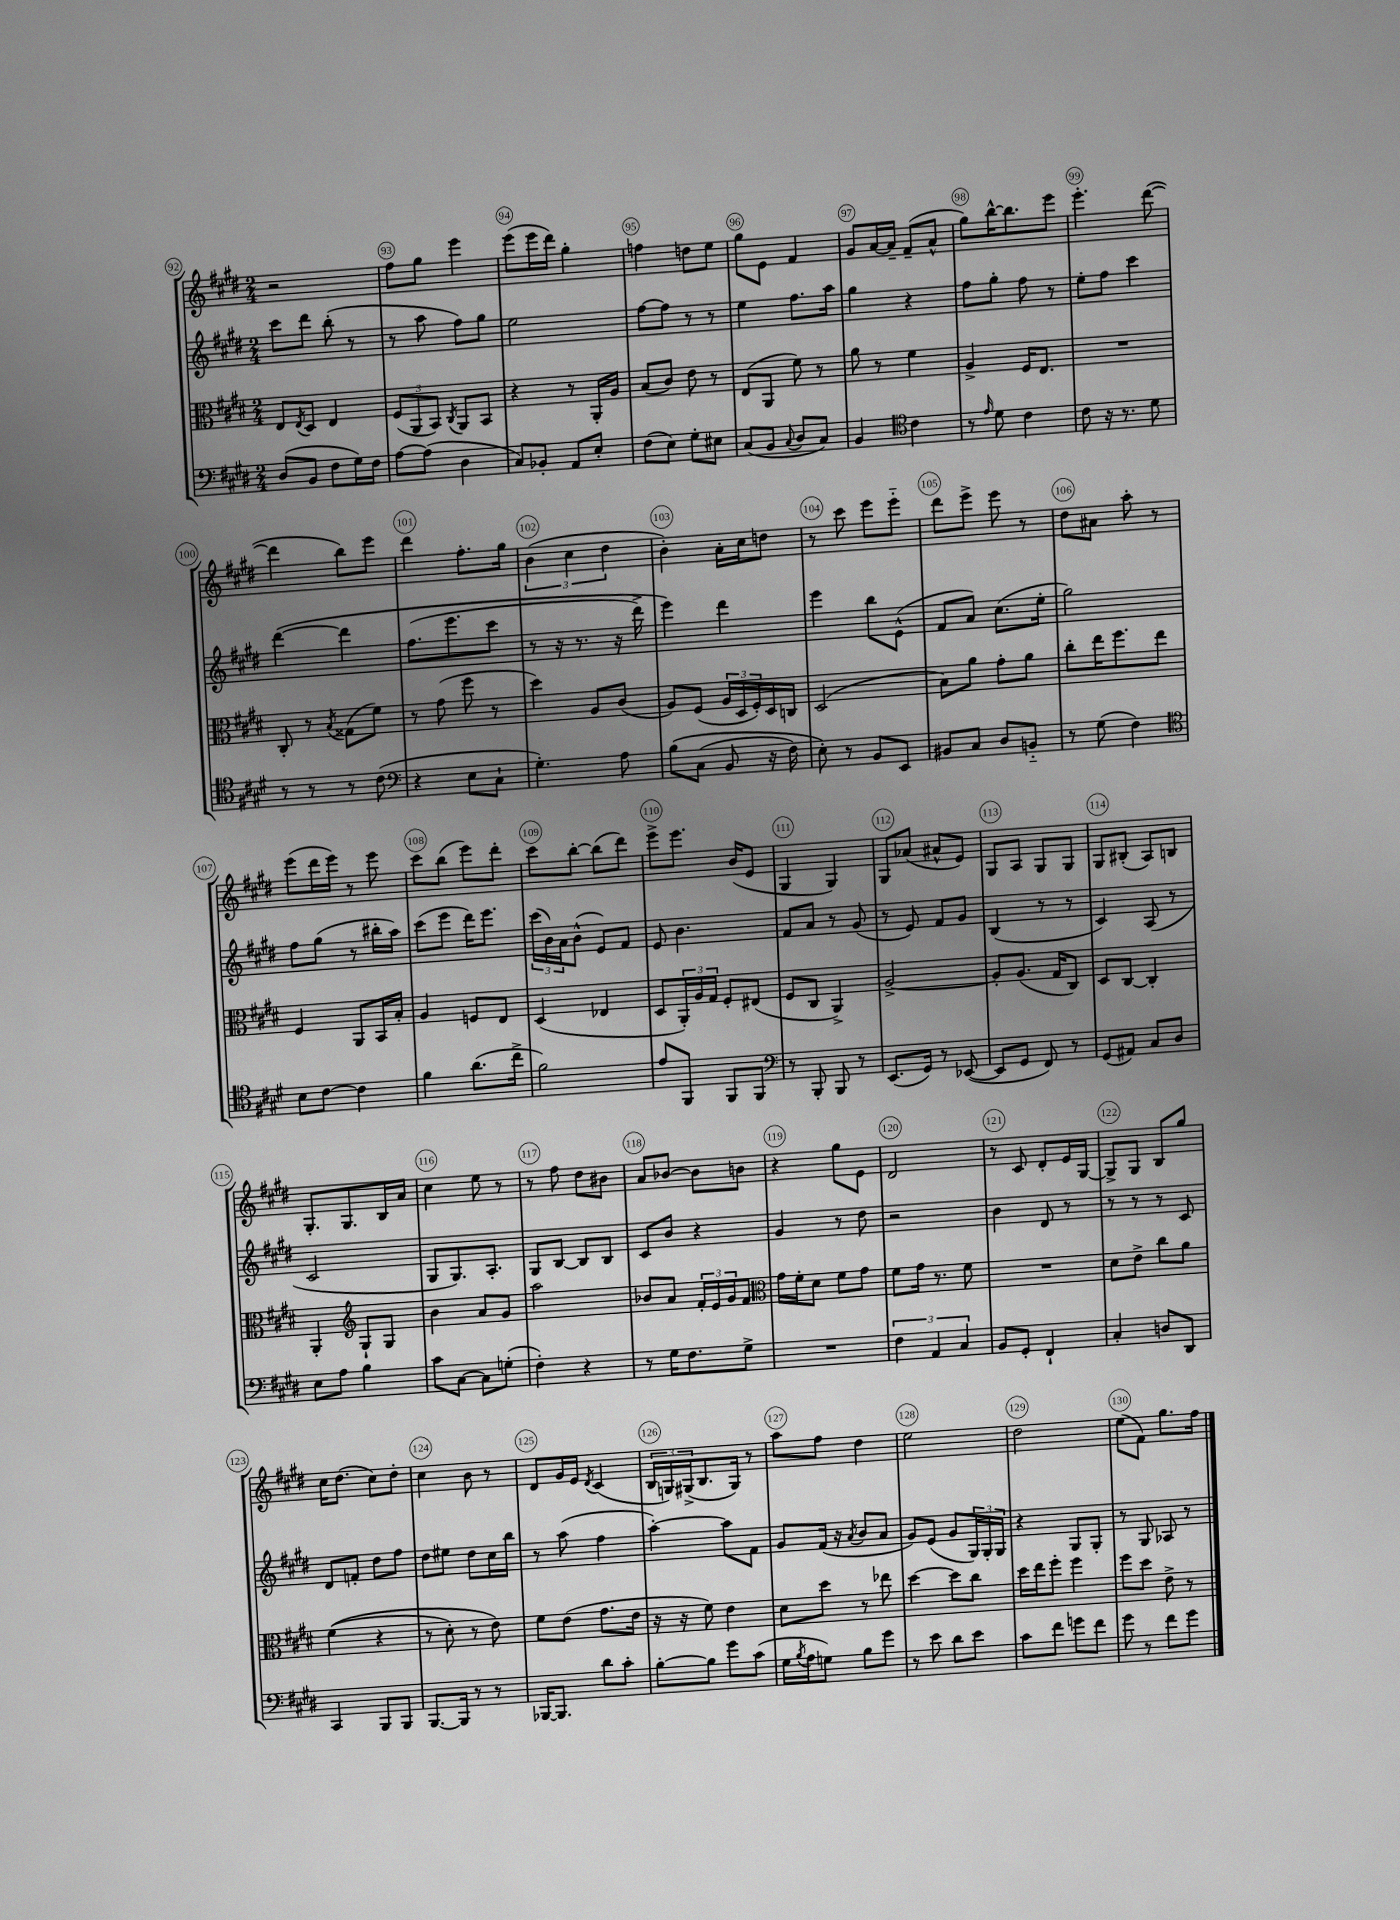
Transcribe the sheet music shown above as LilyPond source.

<<
\new StaffGroup <<
\new Staff = "s0" {
    \clef treble \key e \major \numericTimeSignature \time 2/4
    r2 |
    fis''8 gis''8 e'''4 |
    e'''8( e'''16 dis'''16) gis''4-. |
    f''4 d''8 e''8 |
    gis''8 e'8 fis'4 |
    gis'8 a'16~ a'16-- fis'8--( a'8-^ |
    gis''8) b''16~-^ b''8. e'''8 |
    e'''4.-. dis'''8~( |
    dis'''4 b''8) e'''8 |
    dis'''4 fis''8.-. gis''16 |
    \tuplet 3/2 { b'4( cis''4 dis''4 } |
    b'4-.) a'16-. cis''16 d''8 |
    r8 cis'''8 e'''8 e'''8-_ |
    dis'''8 e'''8-> e'''8 r8 |
    dis''8 ais'8 a''8-. r8 |
    e'''8( dis'''16 e'''16) r8 e'''8 |
    cis'''8 b''8( e'''8) dis'''8-. |
    cis'''8 b''8~-. b''8( dis'''8) |
    e'''8-> e'''8. b'16( e'8 |
    gis4 gis4) |
    gis8 aes'8( ais'8-^ e'8) |
    gis8 a8 gis8 gis8 |
    gis8 bis8-.( a8) b8 |
    gis8.-. gis8. b16 a'16 |
    cis''4 e''8 r8 |
    r8 fis''8 dis''8 bis'8 |
    a'8 bes'8~ bes'8 b'8 |
    r4 gis''8 e'8 |
    dis'2 |
    r8 cis'8 dis'8-. e'16 gis16~ |
    gis8-> gis8 b8 gis''8 |
    cis''16 dis''8.( cis''8) dis''8-. |
    cis''4 b'8 r8 |
    dis'8 gis'16 e'16 \acciaccatura { dis'8 } cis'4( |
    \tuplet 3/2 { b16 g16) gis16->( } b8. gis16) r8 |
    a''8 fis''8 dis''4 |
    e''2 |
    dis''2 |
    e''8( fis'8) gis''8. fis''16 \bar "|." |
}
\new Staff = "s1" {
    \clef treble \key e \major \numericTimeSignature \time 2/4
    cis'''8 dis'''8 b''8-.( r8 |
    r8 a''8 fis''8) gis''8 |
    e''2 |
    fis''8~ fis''8 r8 r8 |
    e''4 fis''8. a''16 |
    gis''4 r4 |
    fis''8 gis''8-. fis''8 r8 |
    e''8-. fis''8 cis'''4 |
    dis'''4~\( dis'''4 |
    fis''8.( e'''8. cis'''8 |
    r8 r16 r8. r16 dis'''16->) |
    e'''4\) dis'''4 |
    e'''4 b''8 e'8-^( |
    fis'8 a'8) cis''8.( e''16-. |
    gis''2) |
    fis''8 gis''8( r8 bis''16-. a''16) |
    cis'''8( e'''8 dis'''16) e'''8. |
    \tuplet 3/2 { cis'''16( b'16) a'16 } b'8-^( e'8) fis'8 |
    e'8 b'4. |
    fis'8 a'8 r8 gis'8( |
    r8 e'8) fis'8 gis'8 |
    b4( r8 r8 |
    cis'4) a8( r8 |
    cis'2 |
    gis8 gis8.) a8.-. |
    gis8 b8~ b8 b8 |
    cis'8 b'8 r4 |
    gis'4 r8 dis''8 |
    r2 |
    b'4 dis'8 r8 |
    r8 r8 r8 cis'8 |
    dis'8 f'8-. dis''8 fis''8 |
    dis''8 eis''8 dis''8 cis''16 b''16 |
    r8 a''8( fis''4 |
    a''4~-.) a''8 fis'8 |
    gis'8 fis'16( r16 \acciaccatura { a'8 } b'8 a'8 |
    gis'8) e'8( gis'8 \tuplet 3/2 { gis16) gis16-. gis16 } |
    r4 gis8 gis8-. |
    r8 gis8 aes8 r8 \bar "|." |
}
\new Staff = "s2" {
    \clef alto \key e \major \numericTimeSignature \time 2/4
    e8 \acciaccatura { e8 } dis8 e4 |
    \tuplet 3/2 { fis8( a,8 b,8) } \acciaccatura { cis8 } a,8 b,8 |
    r4 r8 a,16-. a16 |
    b8( cis'8) e'8 r8 |
    e8( a,8 fis'8) r8 |
    a'8 r8 fis'4 |
    a4-> fis16 e8. |
    R2 |
    cis8-. r8 \acciaccatura { b8 } gisis8( fis'8) |
    r8 gis'8( fis''8 r8 |
    dis''4) a8 cis'8( |
    a8) fis8( \tuplet 3/2 { a16 dis16 fis16-.) } dis16 c16 |
    dis2( |
    b8) a'8 gis'8-. a'8 |
    cis''8-. e''16 fis''8. e''8 |
    fis4 a,8 b,16 b16-. |
    a4 f8 e8 |
    dis4( ees4 |
    dis8 \tuplet 3/2 { a,16-.) a16 gis16 } fis8-. eis8( |
    fis8 cis8 a,4->) |
    a2~-> |
    a8-. a8.( gis16 cis8) |
    dis8 cis8~ cis4-. |
    a,4-. \clef treble gis8-! gis8 |
    b'4 a'8 gis'8 |
    a''2 |
    bes'8 a'8 \tuplet 3/2 { fis'16-. e'16 gis'16 } fis'8 |
    \clef alto gis'16 fis'16-. dis'8 fis'8 gis'8 |
    fis'8 gis'16 r8. fis'8 |
    R2 |
    dis'8 e'8-> cis''8 a'8 |
    fis'4(\( r4 |
    r8 dis'8-.) r8 e'8\) |
    fis'8 e'8( gis'8. e'16 |
    r16 r16 fis'8) e'4 |
    dis'8 dis''8 r8 ees''8 |
    dis''4~ dis''8 cis''8 |
    dis''16 e''16 fis''8-. fis''4 |
    fis''8 dis''8 e'8-> r8 \bar "|." |
}
\new Staff = "s3" {
    \clef bass \key e \major \numericTimeSignature \time 2/4
    dis8( b,8 fis8 gis16) fis16 |
    a8~ a8( dis4 |
    cis8) bes,8-. a,8 e8-. |
    fis8( e8) gis8-. eis8 |
    cis8( b,8 \appoggiatura { cis8 } dis8 cis8) |
    b,4 \clef tenor cis'4 |
    r8 \grace { e'16 } dis'8 cis'4 |
    cis'8 r16 r8. dis'8 |
    r8 r8 r8 cis'8( |
    \clef bass r4 e8 cis8-! |
    gis4.-.) a8 |
    b8\( cis8( b,8 r16 fis16) |
    e8-.\) r8 b,8 e,8 |
    bis,8 cis8 dis8 b,8-_ |
    r8 gis8( fis4) |
    \clef tenor b8 cis'8~ cis'4 |
    fis'4 a'8.( cis''16-> |
    fis'2) |
    e'8 fis,8 fis,8 fis,8 |
    \clef bass r8 b,,8-. b,,8 r8 |
    e,8.( gis,16) r8 ees,8~( |
    ees,8 gis,8 fis,8) r8 |
    gis,8( ais,8) cis8 dis8 |
    e8 a8 b4 |
    cis'8 cis8~ cis8 g8-.( |
    fis4-.) r4 |
    r8 gis16 fis8. gis8-> |
    R2 |
    \tuplet 3/2 { fis4 a,4 cis4 } |
    b,8 gis,8-. fis,4-! |
    cis4-. d8 dis,8 |
    cis,4 b,,8 b,,8 |
    b,,8.~ b,,16 r8 r8 |
    bes,,16~ bes,,8. dis'8 cis'8-. |
    b8~-. b8 gis'8 cis'8( |
    gis16 \acciaccatura { b8 } a16 g8) b8 gis'8 |
    r8 e'8 dis'8 e'8 |
    cis'8 fis'8 g'8 fis'8 |
    gis'8 r8 fis'8 gis'8 \bar "|." |
}
>>
>>
\layout { \context { \Score currentBarNumber = #92 \override BarNumber.break-visibility = ##(#f #t #t) barNumberVisibility = #all-bar-numbers-visible \override BarNumber.stencil = #(make-stencil-circler 0.1 0.3 ly:text-interface::print) } }
